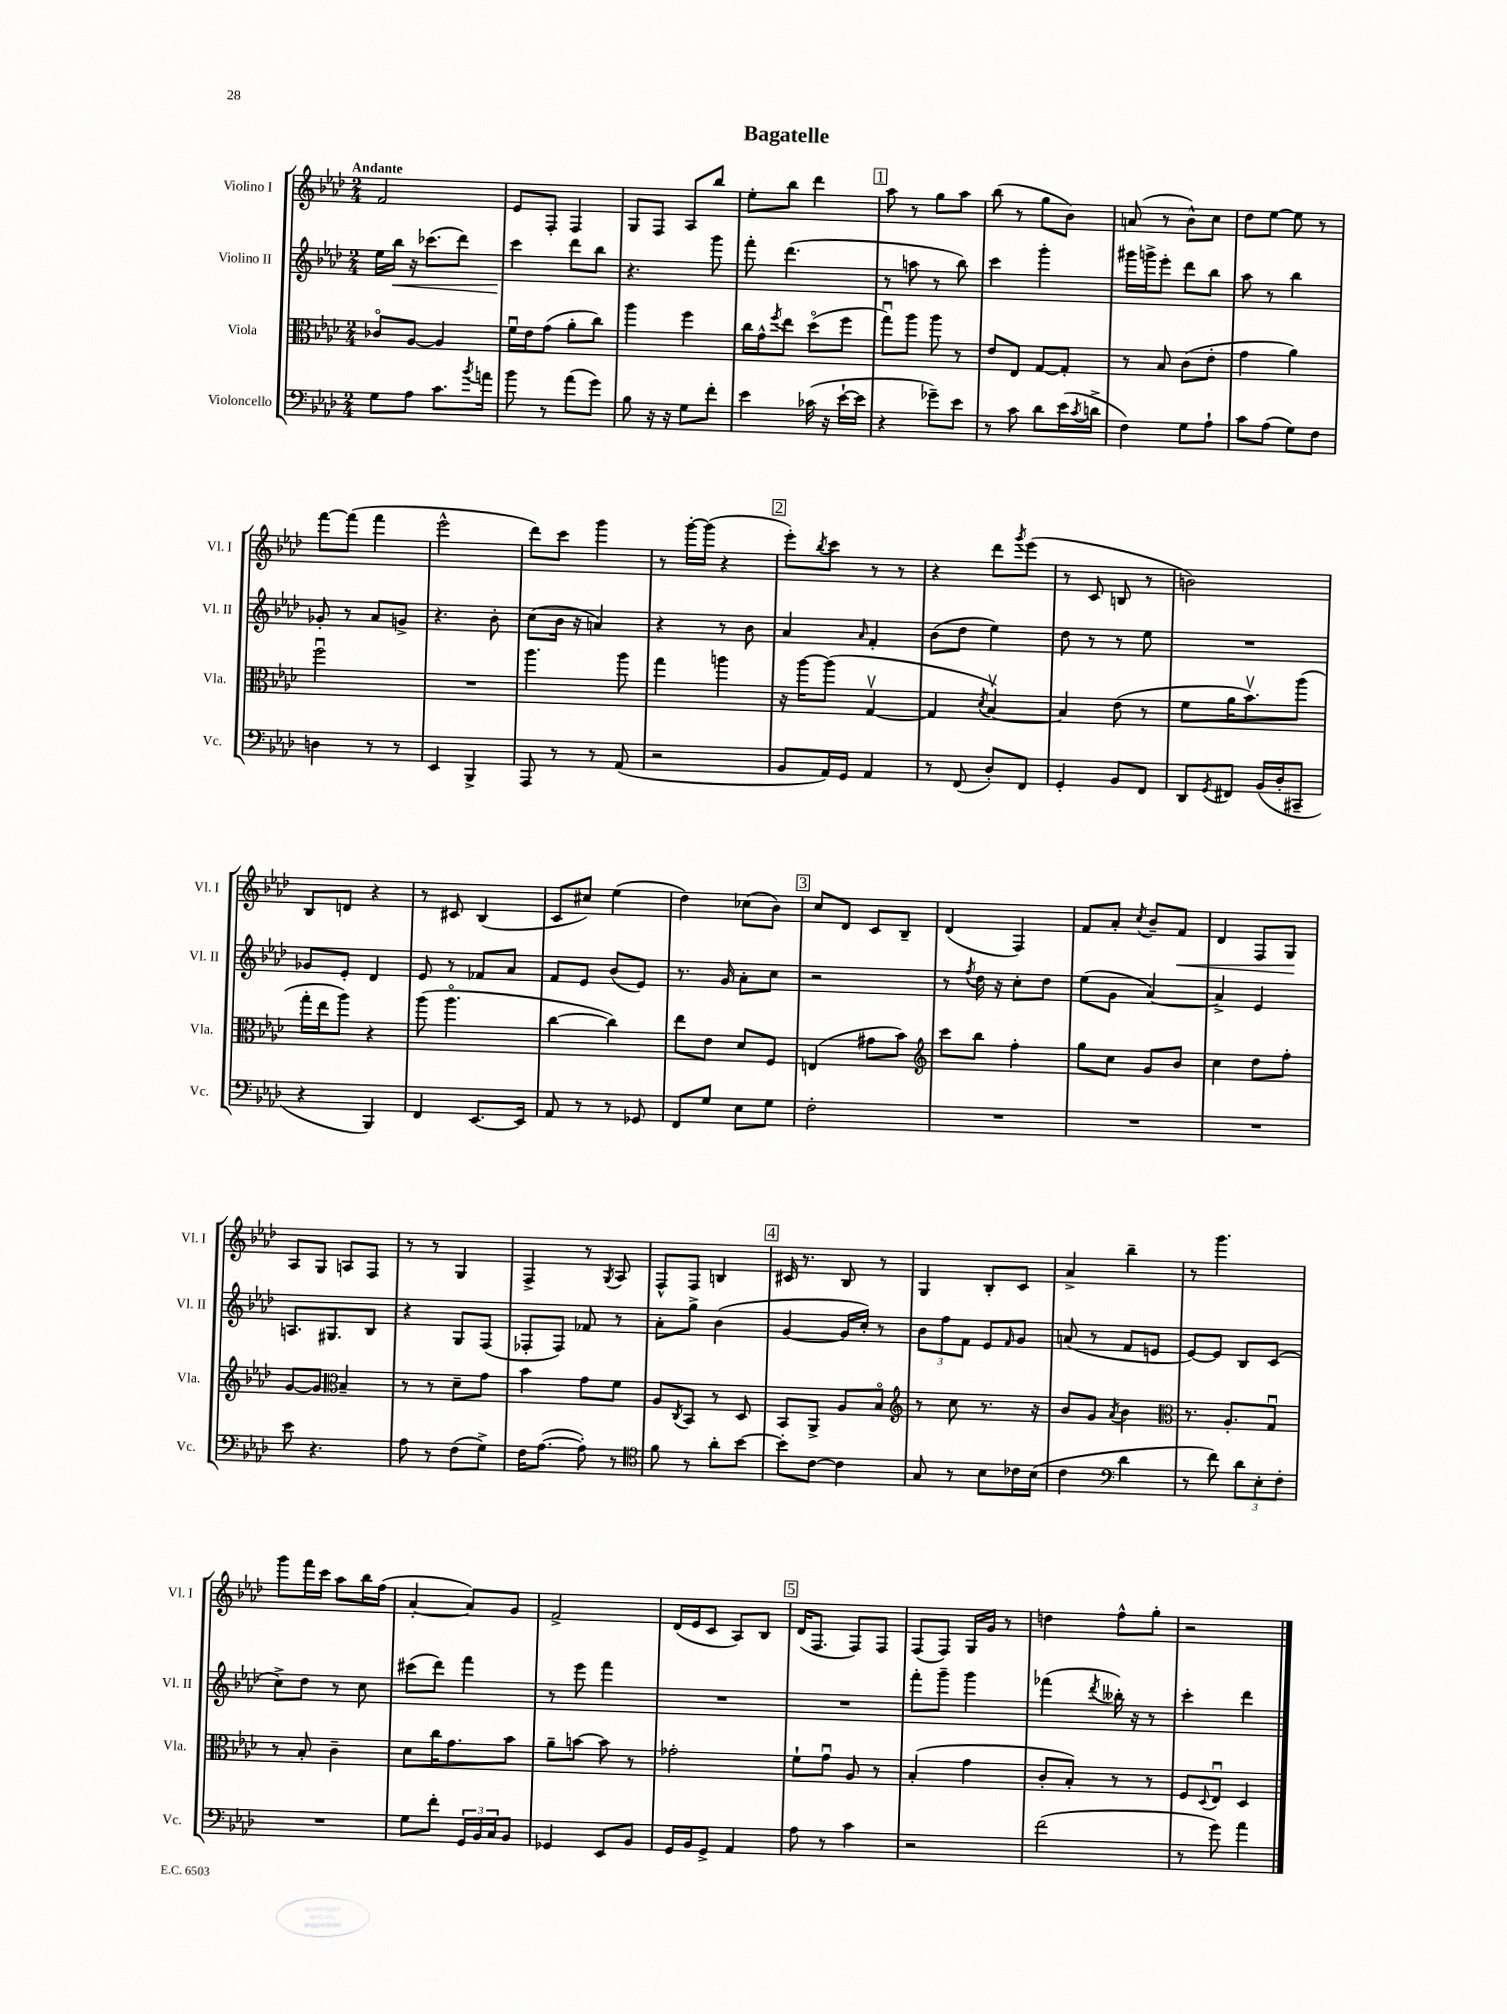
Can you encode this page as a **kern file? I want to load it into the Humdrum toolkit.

**kern	**kern	**kern	**dynam	**kern	**dynam
*part4	*part3	*part2	*part2	*part1	*part1
*staff4	*staff3	*staff2	*staff2	*staff1	*staff1
*I"Violoncello	*I"Viola	*I"Violino II	*	*I"Violino I	*
*I'Vc.	*I'Vla.	*I'Vl. II	*	*I'Vl. I	*
*clefF4	*clefC3	*clefG2	*	*clefG2	*
*k[b-e-a-d-]	*k[b-e-a-d-]	*k[b-e-a-d-]	*	*k[b-e-a-d-]	*
*M2/4	*M2/4	*M2/4	*	*M2/4	*
=1	=1	=1	=1	=1	=1
!	!	!	!	!LO:TX:a:B:t=Andante	!
8G\L	8c-X/L	16ee-\LL	.	2f/	.
!	!	!	!LO:HP:b	!	!
.	.	16bb-\JJ	<	.	.
8A-\J	[8A-/J	16r	.	.	.
.	.	(8.ccc-X\L	.	.	.
8.c\L	4A-/]	.	.	.	.
.	.	8ddd-\J)	.	.	.
8qb-/	.	.	.	.	.
16an\Jk	.	.	.	.	.
=2	=2	=2	=2	=2	=2
8b-\	16fu\LL	4ccc\	.	8e-/L	.
.	16e-\J	.	.	.	.
8r	(8g\J	.	.	8F'/J	.
(8a-\L	8a-'\L	8ddd-\L	[	4F/	.
8g\J)	8cc\J)	8bb-\J	.	.	.
=3	=3	=3	=3	=3	=3
8B-\	4aa-\	4.r	.	8G/L	.
16r	.	.	.	8F/J	.
16r	.	.	.	.	.
8G\L	4ff\	.	.	8A-/L	.
8f'\J	.	8ggg\	.	8bb-/J	.
=4	=4	=4	=4	=4	=4
4e-\	16cc\LL	8fff'\	.	8ee-'\L	.
.	16g^^\J	.	.	.	.
.	8qff/	.	.	.	.
.	8ee-\J	(4.ddd-\	.	8bb-\J	.
(16c-X\	(8dd-\L	.	.	4ddd-\	.
16r	.	.	.	.	.
[16e-`\LL	8ff\J	.	.	.	.
16e-\JJ]	.	.	.	.	.
!!LO:REH:place=s1:t=1
=5	=5	=5	=5	=5	=5
4r	8ggu\L)	8r	.	8aa-\	.
.	8aa-\J	8aan\	.	8r	.
8g-X~\L)	8aa-\	8r	.	8gg\L	.
8e-\J	8r	8bb-\)	.	8aa-\J	.
=6	=6	=6	=6	=6	=6
8r	8e-/L	4ccc\	.	(8bb-\	.
8c\	8E-/J	.	.	8r	.
8d-\L	[8G/L	4ggg'\	.	8gg\L	.
(16e-\L	8G'/J]	.	.	8b-\J)	.
8qc/	.	.	.	.	.
16dn^\JJ	.	.	.	.	.
=7	=7	=7	=7	=7	=7
4F\)	8r	16ggg#X\LL	.	(8an/	.
.	.	16gggn^\J	.	.	.
.	8B-/	8eee-'\J	.	8r	.
8G\L	(8c\L	8ddd-\L	.	8b-^^\L)	.
8A-`\J	8e-'\J	8bb-\J	.	8cc\J	.
=8	=8	=8	=8	=8	=8
8c\L	4g\	8aa-\	.	8dd-\L	.
(8A-\J	.	8r	.	[8ee-\J	.
8G\L)	4a-\)	4bb-\	.	8ee-\]	.
8F\J	.	.	.	8r	.
!!LO:LB:g=z
=9	=9	=9	=9	=9	=9
4Dn\	2ffu\	8g-X'/	.	[8fff\L	.
.	.	8r	.	(8fff\J]	.
8r	.	8a-/L	.	4fff\	.
8r	.	8gn^/J	.	.	.
=10	=10	=10	=10	=10	=10
4EE-/	2r	4.r	.	2eee-^^\	.
4BBB-^/	.	.	.	.	.
.	.	8b-'\	.	.	.
=11	=11	=11	=11	=11	=11
8AAA-/	4.aa-\	(8cc\L	.	8ddd-\L)	.
8r	.	16b-\Jk	.	8ccc\J	.
.	.	16r	.	.	.
8r	.	4an/)	.	4ggg\	.
(8AA-/	8aa-\	.	.	.	.
=12	=12	=12	=12	=12	=12
2r	4gg\	4r	.	8r	.
.	.	.	.	[16ggg'\LL	.
.	.	.	.	(16ggg\JJ]	.
.	4aan\	8r	.	4r	.
.	.	8b-\	.	.	.
!!LO:REH:place=s1:t=2
=13	=13	=13	=13	=13	=13
8BB-/L	16r	4a-/	.	8eee-'\L)	.
.	[16aa-\KL	.	.	.	.
.	.	.	.	8qbb-/	.
16AA-/L)	(8aa-\J]	.	.	8ccc\J	.
16GG/JJ	.	.	.	.	.
.	.	16qqa-/	.	.	.
4AA-/	[4Gv/	4f'/	.	8r	.
.	.	.	.	8r	.
=14	=14	=14	=14	=14	=14
8r	4G/]	(8b-\L	.	4r	.
(8FF/	.	8dd-\J	.	.	.
.	8qd-/	.	.	.	.
8D-'/L)	[4B-v/)	4ee-\)	.	8ddd-\L	.
.	.	.	.	8qggg/	.
8FF/J	.	.	.	(8eee-\J	.
=15	=15	=15	=15	=15	=15
4GG'/	4B-/]	8dd-\	.	8r	.
.	.	8r	.	8c/	.
8BB-/L	(8e-\	8r	.	8Bn/	.
8FF/J	8r	8ee-\	.	8r	.
=16	=16	=16	=16	=16	=16
8DD-/L	8f\L	2r	.	2bn\)	.
8qGG/	.	.	.	.	.
8FF#X/J	16a-\K	.	.	.	.
.	8.b-v\)	.	.	.	.
(16BB-/LL	.	.	.	.	.
16D-'/J	.	.	.	.	.
8CC#X~/J	(8aa-\J	.	.	.	.
!!LO:LB:g=z
=17	=17	=17	=17	=17	=17
4r	16gg'\LL	8g-X/L	.	8B-/L	.
.	16ee-\J	.	.	.	.
.	8aa-\J)	8e-'/J	.	8dn/J	.
4BBB-/)	4r	4d-/	.	4r	.
=18	=18	=18	=18	=18	=18
4FF/	(8aa-\	8e-/	.	8r	.
.	4.aa-\	8r	.	8c#X/	.
[8.EE-/L	.	8f-X/L	.	(4B-/	.
.	.	8a-/J	.	.	.
16EE-/Jk]	.	.	.	.	.
=19	=19	=19	=19	=19	=19
8AA-/	[4cc\	8f/L	.	8c/L	.
8r	.	8e-/J	.	8cc#X/J)	.
8r	4cc\])	(8b-/L	.	(4ee-\	.
8GG-X/	.	8e-/J)	.	.	.
=20	=20	=20	=20	=20	=20
8FF/L	8ee-\L	8.r	.	4dd-\)	.
8G/J	8e-\J	.	.	.	.
.	.	16g/	.	.	.
8E-\L	8d-/L	8a-'\L	.	(8cc-X\L	.
8G\J	8F/J	8cc\J	.	8b-\J)	.
!!LO:REH:place=s1:t=3
=21	=21	=21	=21	=21	=21
2F'\	(4En/	2r	.	8cc/L	.
.	.	.	.	8d-/J	.
.	8g#X\L	.	.	8c/L	.
.	8b-\J)	.	.	8B-~/J	.
=22	=22	=22	=22	=22	=22
*	*clefG2	*	*	*	*
2r	8ccc\L	8r	.	(4d-/	.
.	.	8qff/	.	.	.
.	8bb-\J	16dd-\	.	.	.
.	.	16r	.	.	.
.	4ff'\	8cc'\L	.	4F/)	.
.	.	8dd-\J	.	.	.
=23	=23	=23	=23	=23	=23
2r	8gg\L	(8ee-\L	.	8f/L	.
.	8cc\J	8g\J	.	8a-'/J	.
.	.	.	.	8qcc/	.
.	8g/L	[4a-/)	.	8b-~/L	.
!	!	!	!	!	!LO:HP:b
.	8b-/J	.	.	8f/J	<
=24	=24	=24	=24	=24	=24
2r	4cc\	4a-^/]	.	4d-/	.
.	8dd-\L	4e-/	.	8F/L	.
.	8ff'\J	.	.	8G/J	.
.	.	.	.	.	[
!!LO:LB:g=z
=25	=25	=25	=25	=25	=25
8e-\	[8g/L	8.An/L	.	8A-/L	.
4.r	8g/J]	.	.	8G/J	.
.	.	8.G#X/	.	.	.
*	*clefC3	*	*	*	*
.	4B-~/	.	.	8An/L	.
.	.	8B-/J	.	8F/J	.
=26	=26	=26	=26	=26	=26
8A-\	8r	4r	.	8r	.
8r	8r	.	.	8r	.
(8F\L	8d-~\L	8G/L	.	4G/	.
8G^\J)	8g\J	(8F/J	.	.	.
=27	=27	=27	=27	=27	=27
16F\KL	4b-\	8F-X'/L	.	4F^/	.
([8.A-\J	.	.	.	.	.
.	.	8F-/J)	.	.	.
8A-'\])	8g\L	8f-X/	.	8r	.
.	.	.	.	8qG/	.
8r	8f\J	8r	.	8A-/	.
=28	=28	=28	=28	=28	=28
*clefC4	*	*	*	*	*
8f\	8A-/L	8a-'\L	.	8F^^/L	.
.	8qC/	.	.	.	.
8r	8BB-/J	8gg^\J	.	8F/J	.
8a-'\L	8r	(4b-\	.	4Bn/	.
[8b-\J	8D-/	.	.	.	.
!!LO:REH:place=s1:t=4
=29	=29	=29	=29	=29	=29
8b-'\L]	8BB-/L	[4g/	.	16c#X/	.
.	.	.	.	8.r	.
[8c\J	8AA-^/J	.	.	.	.
4c\]	8A-/L	16g/LL]	.	8B-/	.
.	.	16cc'/JJ)	.	.	.
.	8B-/J	8r	.	8r	.
=30	=30	=30	=30	=30	=30
*	*clefG2	*	*	*	*
8G/	8r	12b-\L	.	4G/	.
.	.	12ff\	.	.	.
8r	8cc\	.	.	.	.
.	.	12f\J	.	.	.
8B-\L	8.r	8e-/L	.	8B-'/L	.
.	.	16qqf/	.	.	.
16c-X\L	.	8g/J	.	8c/J	.
(16B-\JJ	16r	.	.	.	.
=31	=31	=31	=31	=31	=31
4c\	8b-/L	(8an/	.	4a-^/	.
.	8g/J	8r	.	.	.
*clefF4	*	*	*	*	*
.	8qa-/	.	.	.	.
4d-\	4b-\	8f/L	.	4bb-~\	.
.	.	8en/J	.	.	.
=32	=32	=32	=32	=32	=32
*	*clefC3	*	*	*	*
8r	8.r	[8e-/L)	.	8r	.
8f\)	.	8e-/J]	.	4.ggg\	.
.	8.A-'/L	.	.	.	.
12d-\L	.	8B-/L	.	.	.
12E-'\	.	.	.	.	.
.	8Gu/J	(8c/J	.	.	.
12F'\J	.	.	.	.	.
!!LO:LB:g=z
=33	=33	=33	=33	=33	=33
2r	8r	8cc^\L)	.	8ggg\L	.
.	8B-'/	8dd-\J	.	16fff\L	.
.	.	.	.	16ccc\JJ	.
.	4c~\	8r	.	8aa-\L	.
.	.	8cc\	.	16bb-\L	.
.	.	.	.	(16ff\JJ	.
=34	=34	=34	=34	=34	=34
8G\L	8d-\L	(8ccc#X\L	.	[4a-'/	.
8f'\J	16cc\K	8ddd-\J)	.	.	.
.	8.g\	.	.	.	.
24GG/LL	.	4fff\	.	8a-/L])	.
24BB-/	.	.	.	.	.
24C/J	.	.	.	.	.
8BB-/J	8b-\J	.	.	8g/J	.
=35	=35	=35	=35	=35	=35
4GG-X/	8a-~\L	8r	.	2f^/	.
.	[8bn\J	8eee-\	.	.	.
8EE-/L	8b\]	4fff\	.	.	.
8BB-/J	8r	.	.	.	.
=36	=36	=36	=36	=36	=36
16GG/LL	2g-X'\	2r	.	(16d-/LL	.
16BB-/J	.	.	.	16e-/J	.
8GG^/J	.	.	.	8c/J	.
4AA-/	.	.	.	8A-/L)	.
.	.	.	.	8B-/J	.
!!LO:REH:place=s1:t=5
=37	=37	=37	=37	=37	=37
8A-\	8f`\L	2r	.	(16d-/KL	.
.	.	.	.	8.F/J	.
8r	8gu\J	.	.	.	.
4c\	8A-/	.	.	8F/L)	.
.	8r	.	.	8F/J	.
=38	=38	=38	=38	=38	=38
2r	(4B-'/	8fff'\L	.	(8F/L	.
.	.	8ggg~\J	.	8F/J)	.
.	4g\	4ggg\	.	16G/LL	.
.	.	.	.	16g/JJ	.
.	.	.	.	8r	.
=39	=39	=39	=39	=39	=39
(2f\	8c'/L	(4fff-X\	.	4ddn\	.
.	8B-'/J)	.	.	.	.
.	.	8qddd-/	.	.	.
.	8r	16bb--X'\)	.	8ff^^\L	.
.	.	16r	.	.	.
.	8r	8r	.	8gg'\J	.
=40	=40	=40	=40	=40	=40
8r	8F/L	4ccc'\	.	2r	.
.	8qqD-/	.	.	.	.
8g\)	8E-u/J	.	.	.	.
4a-\	4D-/	4ddd-\	.	.	.
==	==	==	==	==	==
*-	*-	*-	*-	*-	*-
